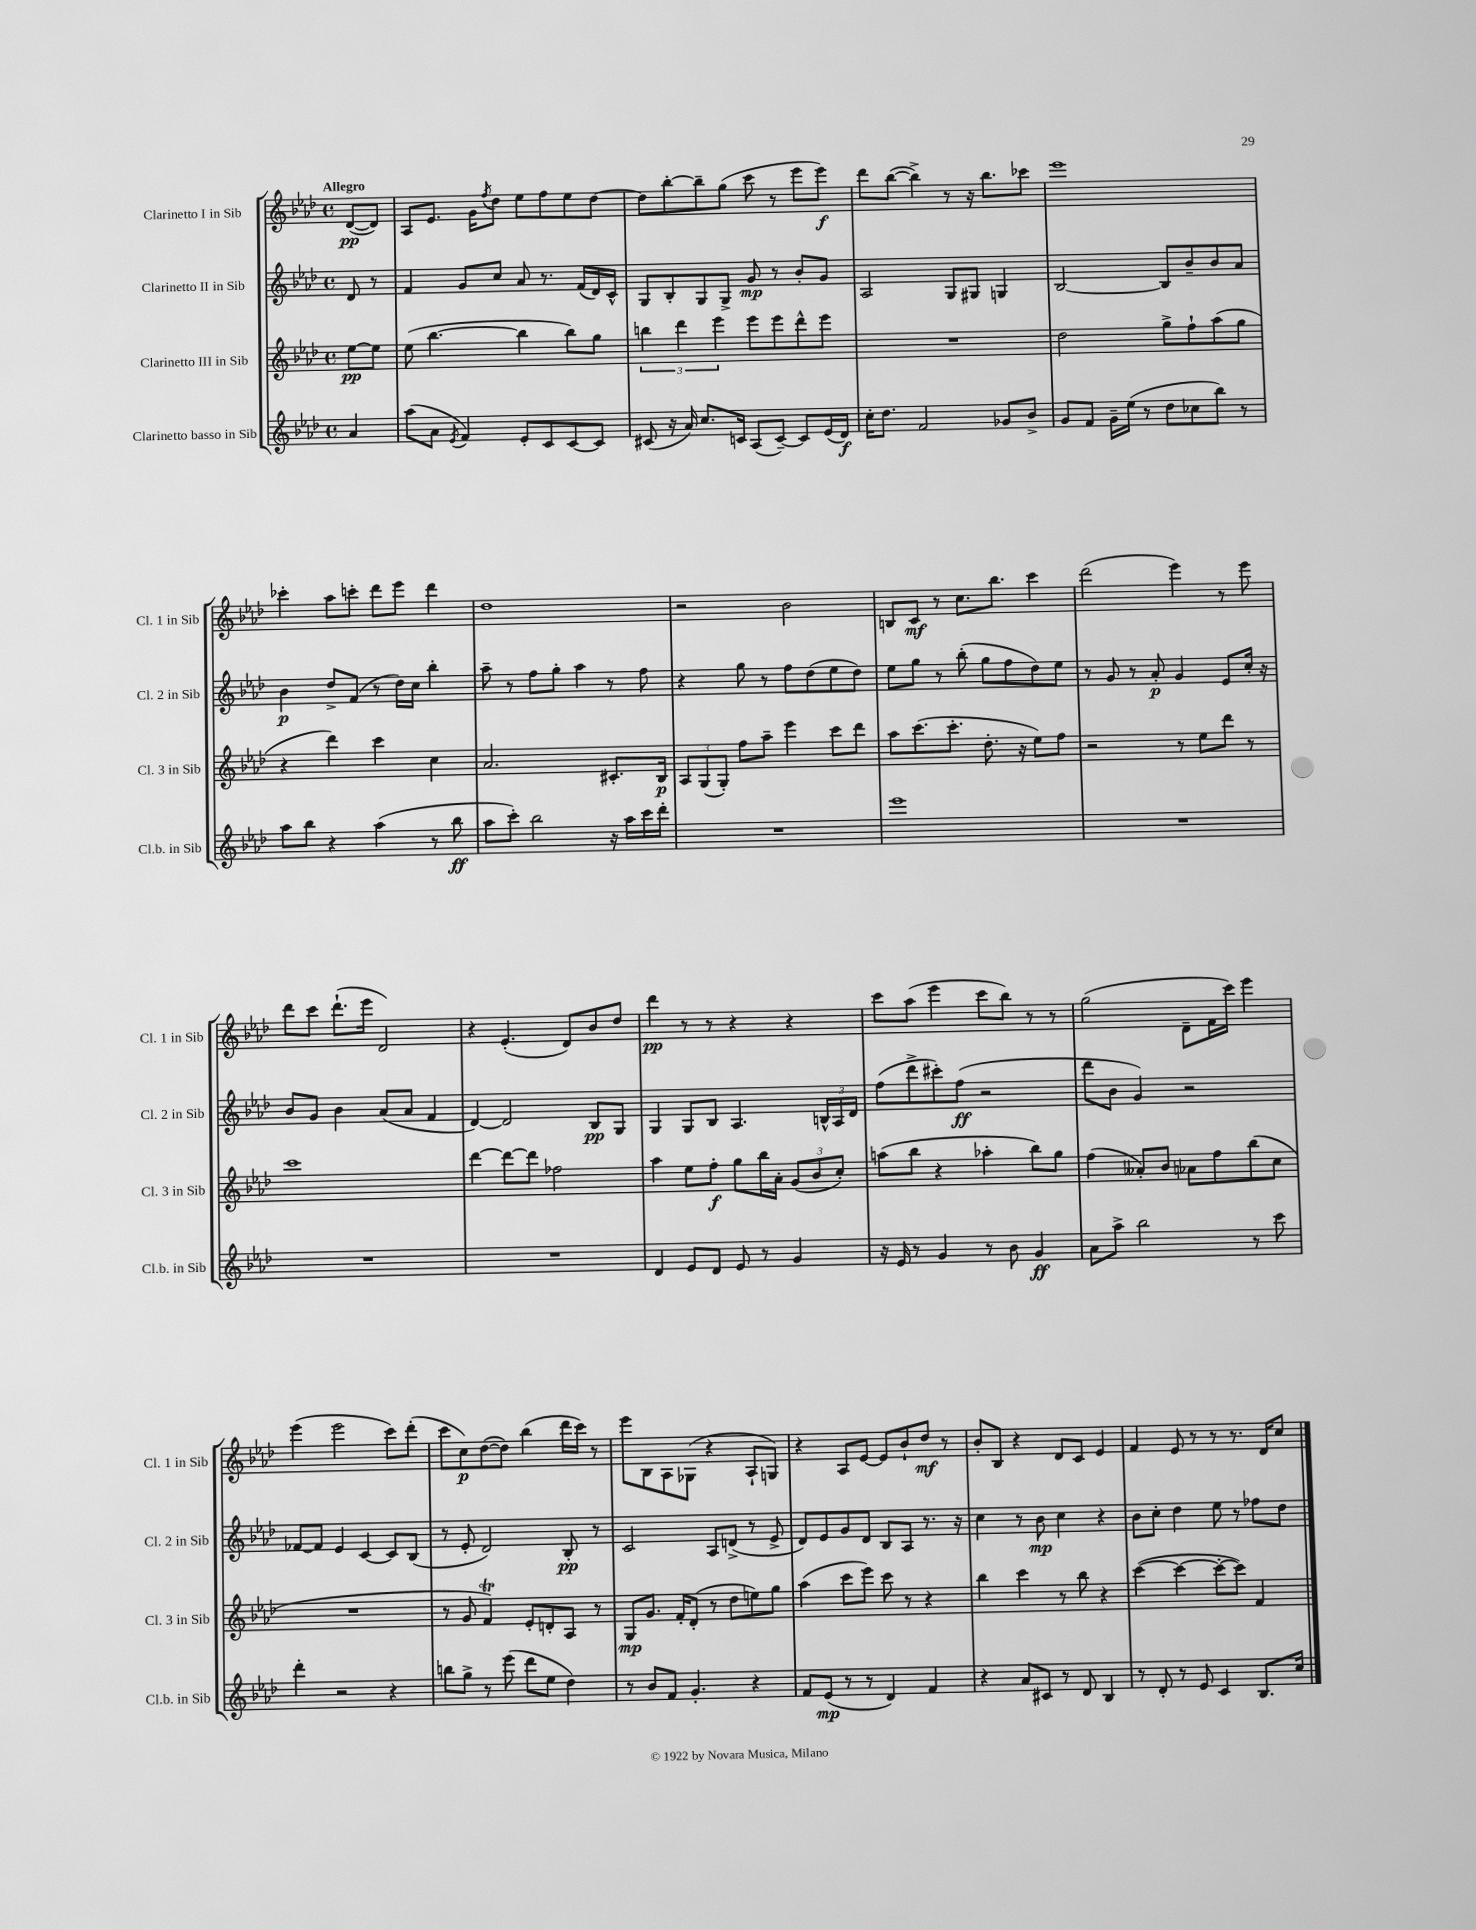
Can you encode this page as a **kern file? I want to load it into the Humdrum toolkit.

**kern	**dynam	**kern	**dynam	**kern	**dynam	**kern	**dynam
*part4	*part4	*part3	*part3	*part2	*part2	*part1	*part1
*staff4	*staff4	*staff3	*staff3	*staff2	*staff2	*staff1	*staff1
*I"Clarinetto basso in Sib	*	*I"Clarinetto III in Sib	*	*I"Clarinetto II in Sib	*	*I"Clarinetto I in Sib	*
*I'Cl.b. in Sib	*	*I'Cl. 3 in Sib	*	*I'Cl. 2 in Sib	*	*I'Cl. 1 in Sib	*
*clefG2	*	*clefG2	*	*clefG2	*	*clefG2	*
*k[b-e-a-d-]	*	*k[b-e-a-d-]	*	*k[b-e-a-d-]	*	*k[b-e-a-d-]	*
*M4/4	*	*M4/4	*	*M4/4	*	*M4/4	*
*met(c)	*	*met(c)	*	*met(c)	*	*met(c)	*
=	=	=	=	=	=	=	=
!	!	!	!	!	!	!LO:TX:a:B:t=Allegro	!
4a-/	.	[8ee-\L	pp	8d-/	.	([8d-/L	pp
.	.	8ee-\J]	.	8r	.	8d-/J])	.
=1	=1	=1	=1	=1	=1	=1	=1
(8aa-\L	.	(8ee-\	.	4f/	.	8A-/L	.
8a-\J	.	[4.bb-\	.	.	.	8.e-/J	.
8qe-/	.	.	.	.	.	.	.
4f/)	.	.	.	8g/L	.	.	.
.	.	.	.	.	.	16g\KL	.
.	.	.	.	.	.	8qff/	.
.	.	.	.	8cc/J	.	8dd-\J	.
8e-'/L	.	4bb-\]	.	8a-/	.	8ee-\L	.
8c/	.	.	.	8.r	.	8ff\	.
[8c/	.	8bb-\L)	.	.	.	8ee-\	.
.	.	.	.	(16f/LL	.	.	.
8c/J]	.	8gg\J	.	16d-/)	.	[8dd-\J	.
.	.	.	.	16c^^/JJ	.	.	.
=2	=2	=2	=2	=2	=2	=2	=2
(8c#X/	.	6bbn\	.	8G/L	.	8dd-\L]	.
16r	.	.	.	8B-'/	.	[8bb-'\	.
.	.	6ddd-\	.	.	.	.	.
16a-/)	.	.	.	.	.	.	.
8.cc/L	.	.	.	8G/	.	8bb-~\]	.
.	.	6eee-\	.	.	.	.	.
.	.	.	.	8G^/J	.	(8gg\J	.
16cn/Jk	.	.	.	.	.	.	.
(8A-/L	.	8eee-\L	.	8g/	mp	8ccc\	.
[8c~/J)	.	8eee-\	.	8r	.	8r	.
8c/L]	.	8ddd-^^\	.	8b-'/L	.	8eee-\L	.
(16e-/L	.	8eee-\J	.	8g/J	.	8eee-\J)	f
16d-/JJ)	f	.	.	.	.	.	.
=3	=3	=3	=3	=3	=3	=3	=3
16cc'\KL	.	1r	.	2A-/	.	8ddd-\L	.
8.dd-\J	.	.	.	.	.	.	.
.	.	.	.	.	.	([8bb-\J	.
2f/	.	.	.	.	.	4bb-^\])	.
.	.	.	.	8G/L	.	8r	.
.	.	.	.	8G#X/J	.	16r	.
.	.	.	.	.	.	8.bb-\L	.
8g-X/L	.	.	.	4Gn/	.	.	.
8b-^/J	.	.	.	.	.	8ccc-X\J	.
=4	=4	=4	=4	=4	=4	=4	=4
8g/L	.	2dd-\	.	[2B-/	.	1eee-	.
8f/J	.	.	.	.	.	.	.
16g~\LL	.	.	.	.	.	.	.
(16ee-\JJ	.	.	.	.	.	.	.
8r	.	.	.	.	.	.	.
8dd-\L	.	8gg^\L	.	8B-/L]	.	.	.
8cc-X\	.	8ff`\	.	8b-~/	.	.	.
8bb-\J)	.	(8aa-\	.	8b-/	.	.	.
8r	.	8gg\J	.	8a-/J	.	.	.
!!LO:LB:g=z
=5	=5	=5	=5	=5	=5	=5	=5
8aa-\L	.	4r	.	4b-\	p	4ccc-X'\	.
8bb-\J	.	.	.	.	.	.	.
4r	.	4ddd-\)	.	8dd-^/L	.	8aa-\L	.
.	.	.	.	(8f/J	.	8cccn'\J	.
(4aa-\	.	4ccc\	.	8r	.	8ddd-\L	.
.	.	.	.	16dd-\LL)	.	8eee-\J	.
.	.	.	.	16cc\JJ	.	.	.
8r	.	4cc\	.	4bb-'\	.	4ddd-\	.
8bb-\	ff	.	.	.	.	.	.
=6	=6	=6	=6	=6	=6	=6	=6
8aa-\L	.	2.a-/	.	8aa-~\	.	1dd-	.
8ccc'\J)	.	.	.	8r	.	.	.
2bb-\	.	.	.	8ff\L	.	.	.
.	.	.	.	8gg'\J	.	.	.
.	.	.	.	4aa-\	.	.	.
16r	.	8.c#X'/L	.	8r	.	.	.
16aa-\LL	.	.	.	.	.	.	.
16ccc\	.	.	.	8ff\	.	.	.
16ddd-'\JJ	.	16B-/Jk	p	.	.	.	.
=7	=7	=7	=7	=7	=7	=7	=7
1r	.	12A-/L	.	4r	.	2r	.
.	.	(12G/	.	.	.	.	.
.	.	12G'/J)	.	.	.	.	.
.	.	8ff\L	.	8gg\	.	.	.
.	.	8aa-~\J	.	8r	.	.	.
.	.	4eee-\	.	8ff\L	.	2b-\	.
.	.	.	.	(8dd-\	.	.	.
.	.	8ccc\L	.	8ee-\	.	.	.
.	.	8ddd-\J	.	8dd-\J)	.	.	.
=8	=8	=8	=8	=8	=8	=8	=8
1eee-	.	8aa-\L	.	8ee-\L	.	8Bn/L	.
.	.	(8.ccc\	.	8gg\J	.	8c/J	mf
.	.	.	.	8r	.	8r	.
.	.	8.ccc'\J	.	.	.	.	.
.	.	.	.	(8bb-'\	.	8.cc\L	.
.	.	8.dd-'\	.	8gg\L	.	.	.
.	.	.	.	.	.	8.bb-\J	.
.	.	.	.	8ff\	.	.	.
.	.	16r	.	.	.	.	.
.	.	8ee-\L)	.	8dd-\)	.	4ccc\	.
.	.	8ff\J	.	8ee-\J	.	.	.
=9	=9	=9	=9	=9	=9	=9	=9
1r	.	2r	.	8r	.	(2ddd-\	.
.	.	.	.	8g/	.	.	.
.	.	.	.	8r	.	.	.
.	.	.	.	8a-'/	p	.	.
.	.	8r	.	4g/	.	4eee-\)	.
.	.	8ee-\L	.	.	.	.	.
.	.	8ddd-\J	.	8e-/L	.	8r	.
.	.	8r	.	16cc'/Jk	.	8eee-\	.
.	.	.	.	16r	.	.	.
!!LO:LB:g=z
=10	=10	=10	=10	=10	=10	=10	=10
1r	.	1ccc	.	8b-/L	.	8ddd-\L	.
.	.	.	.	8g/J	.	8ccc\J	.
.	.	.	.	4b-\	.	(8.ddd-`\L	.
.	.	.	.	.	.	16eee-\Jk	.
.	.	.	.	(8a-/L	.	2d-/)	.
.	.	.	.	8a-/J	.	.	.
.	.	.	.	4f/	.	.	.
=11	=11	=11	=11	=11	=11	=11	=11
1r	.	[4ddd-\	.	[4d-/)	.	4r	.
.	.	8ddd-\L_	.	2d-/]	.	(4.e-'/	.
.	.	8ddd-\J]	.	.	.	.	.
.	.	2ff-X\	.	.	.	.	.
.	.	.	.	.	.	8d-/L)	.
.	.	.	.	8B-/L	pp	8b-/	.
.	.	.	.	8G/J	.	8dd-/J	.
=12	=12	=12	=12	=12	=12	=12	=12
4d-/	.	4aa-\	.	4G/	.	4ddd-\	pp
8e-/L	.	8ee-\L	.	8G/L	.	8r	.
8d-/J	.	8ff'\J	f	8B-/J	.	8r	.
8e-/	.	8gg\L	.	4.A-/	.	4r	.
8r	.	16bb-\L	.	.	.	.	.
.	.	16a-'\JJ	.	.	.	.	.
4g/	.	(12g/L	.	.	.	4r	.
.	.	12b-/	.	.	.	.	.
.	.	.	.	24Bn^^/LL	.	.	.
.	.	12cc'/J)	.	24A-/	.	.	.
.	.	.	.	24d-/JJ	.	.	.
=13	=13	=13	=13	=13	=13	=13	=13
16r	.	(8aan\L	.	(8ff\L	.	8ccc\L	.
16e-/	.	.	.	.	.	.	.
8r	.	8bb-\J	.	8ddd-^\	.	(8aa-\J	.
4g/	.	4r	.	8ccc#X'\)	.	4eee-\	.
.	.	.	.	(8ff\J	ff	.	.
8r	.	4aa-X'\	.	2r	.	8ccc\L	.
8b-\	.	.	.	.	.	8bb-\J)	.
4g/	ff	8bb-\L)	.	.	.	8r	.
.	.	8gg\J	.	.	.	8r	.
=14	=14	=14	=14	=14	=14	=14	=14
8a-\L	.	(4ff\	.	8ddd-\L	.	(2gg\	.
8aa-^\J	.	.	.	8b-\J	.	.	.
2bb-\	.	8a--X'/L)	.	4g/)	.	.	.
.	.	8b-/J	.	.	.	.	.
.	.	8a-X\L	.	2r	.	8d-~\L	.
.	.	8ff\	.	.	.	16f\L	.
.	.	.	.	.	.	16ccc\JJ)	.
8r	.	(8bb-\	.	.	.	4eee-\	.
8ccc\	.	8cc\J	.	.	.	.	.
!!LO:LB:g=z
=15	=15	=15	=15	=15	=15	=15	=15
4ddd-'\	.	1r	.	[8f-X/L	.	(4eee-\	.
.	.	.	.	8f-/J]	.	.	.
2r	.	.	.	4e-/	.	2eee-\	.
.	.	.	.	[4c/	.	.	.
4r	.	.	.	8c/L]	.	8ccc\L)	.
.	.	.	.	(8B-/J	.	(8ddd-'\J	.
=16	=16	=16	=16	=16	=16	=16	=16
8bbn\L	.	8r	.	8r	.	8ccc\L	.
8gg^\J	.	8g/	.	8e-'/	.	8cc\)	p
8r	.	4fT/)	.	2d-/)	.	([8dd-\	.
(8eee-\	.	.	.	.	.	8dd-\J])	.
8ddd-\L	.	8e-'/L	.	.	.	(4bb-\	.
8ee-\J	.	8dn'/	.	.	.	.	.
4dd-\)	.	8A-/J	.	8B-'/	pp	16ddd-\LL	.
.	.	.	.	.	.	16ccc\JJ)	.
.	.	8r	.	8r	.	8r	.
=17	=17	=17	=17	=17	=17	=17	=17
8r	.	8G/L	mp	2c/	.	8eee-\L	.
8b-/L	.	8.g/J	.	.	.	8B-\	.
8f/J	.	.	.	.	.	8A-\	.
.	.	16f'/KL	.	.	.	.	.
4.g'/	.	(8d-'/J	.	.	.	(8G-X\J	.
.	.	8r	.	8A-/L	.	4r	.
.	.	8dd-\L	.	(8dn^/J	.	.	.
4r	.	8een\)	.	8r	.	8A-`/L	.
.	.	8gg\J	.	8e-^/	.	8Gn/J)	.
=18	=18	=18	=18	=18	=18	=18	=18
8f/L	.	(4aa-\	.	8d-/L)	.	4r	.
(8e-/J	mp	.	.	8e-/	.	.	.
8r	.	8ccc\L	.	8g/	.	8A-/L	.
8r	.	8eee-\J)	.	8d-/J	.	[8e-/J	.
4d-/)	.	8ccc\	.	8B-/L	.	8e-/L]	.
.	.	8r	.	8A-/J	.	8b-`/	.
4f/	.	4r	.	8.r	.	8dd-/J	mf
.	.	.	.	.	.	8r	.
.	.	.	.	16r	.	.	.
=19	=19	=19	=19	=19	=19	=19	=19
4r	.	4bb-\	.	4cc\	.	8b-'/L	.
.	.	.	.	.	.	8B-/J	.
8a-/L	.	4ccc\	.	8r	.	4r	.
8c#X/J	.	.	.	8b-\	mp	.	.
8r	.	8r	.	4cc\	.	8d-/L	.
8d-/	.	8bb-\	.	.	.	8c/J	.
4B-/	.	4r	.	4r	.	4e-/	.
=20	=20	=20	=20	=20	=20	=20	=20
8r	.	([4ccc\	.	8b-\L	.	4f/	.
8d-'/	.	.	.	8cc'\J	.	.	.
8r	.	4ccc\_	.	4dd-\	.	8e-/	.
8e-/	.	.	.	.	.	8r	.
4c/	.	8ccc'\L_	.	8ee-\	.	8r	.
.	.	8ccc\J])	.	8r	.	8.r	.
8.B-/L	.	4f/	.	8ff-X\L	.	.	.
.	.	.	.	.	.	16d-/KL	.
.	.	.	.	8dd-\J	.	8cc/J	.
16cc/Jk	.	.	.	.	.	.	.
==	==	==	==	==	==	==	==
*-	*-	*-	*-	*-	*-	*-	*-
